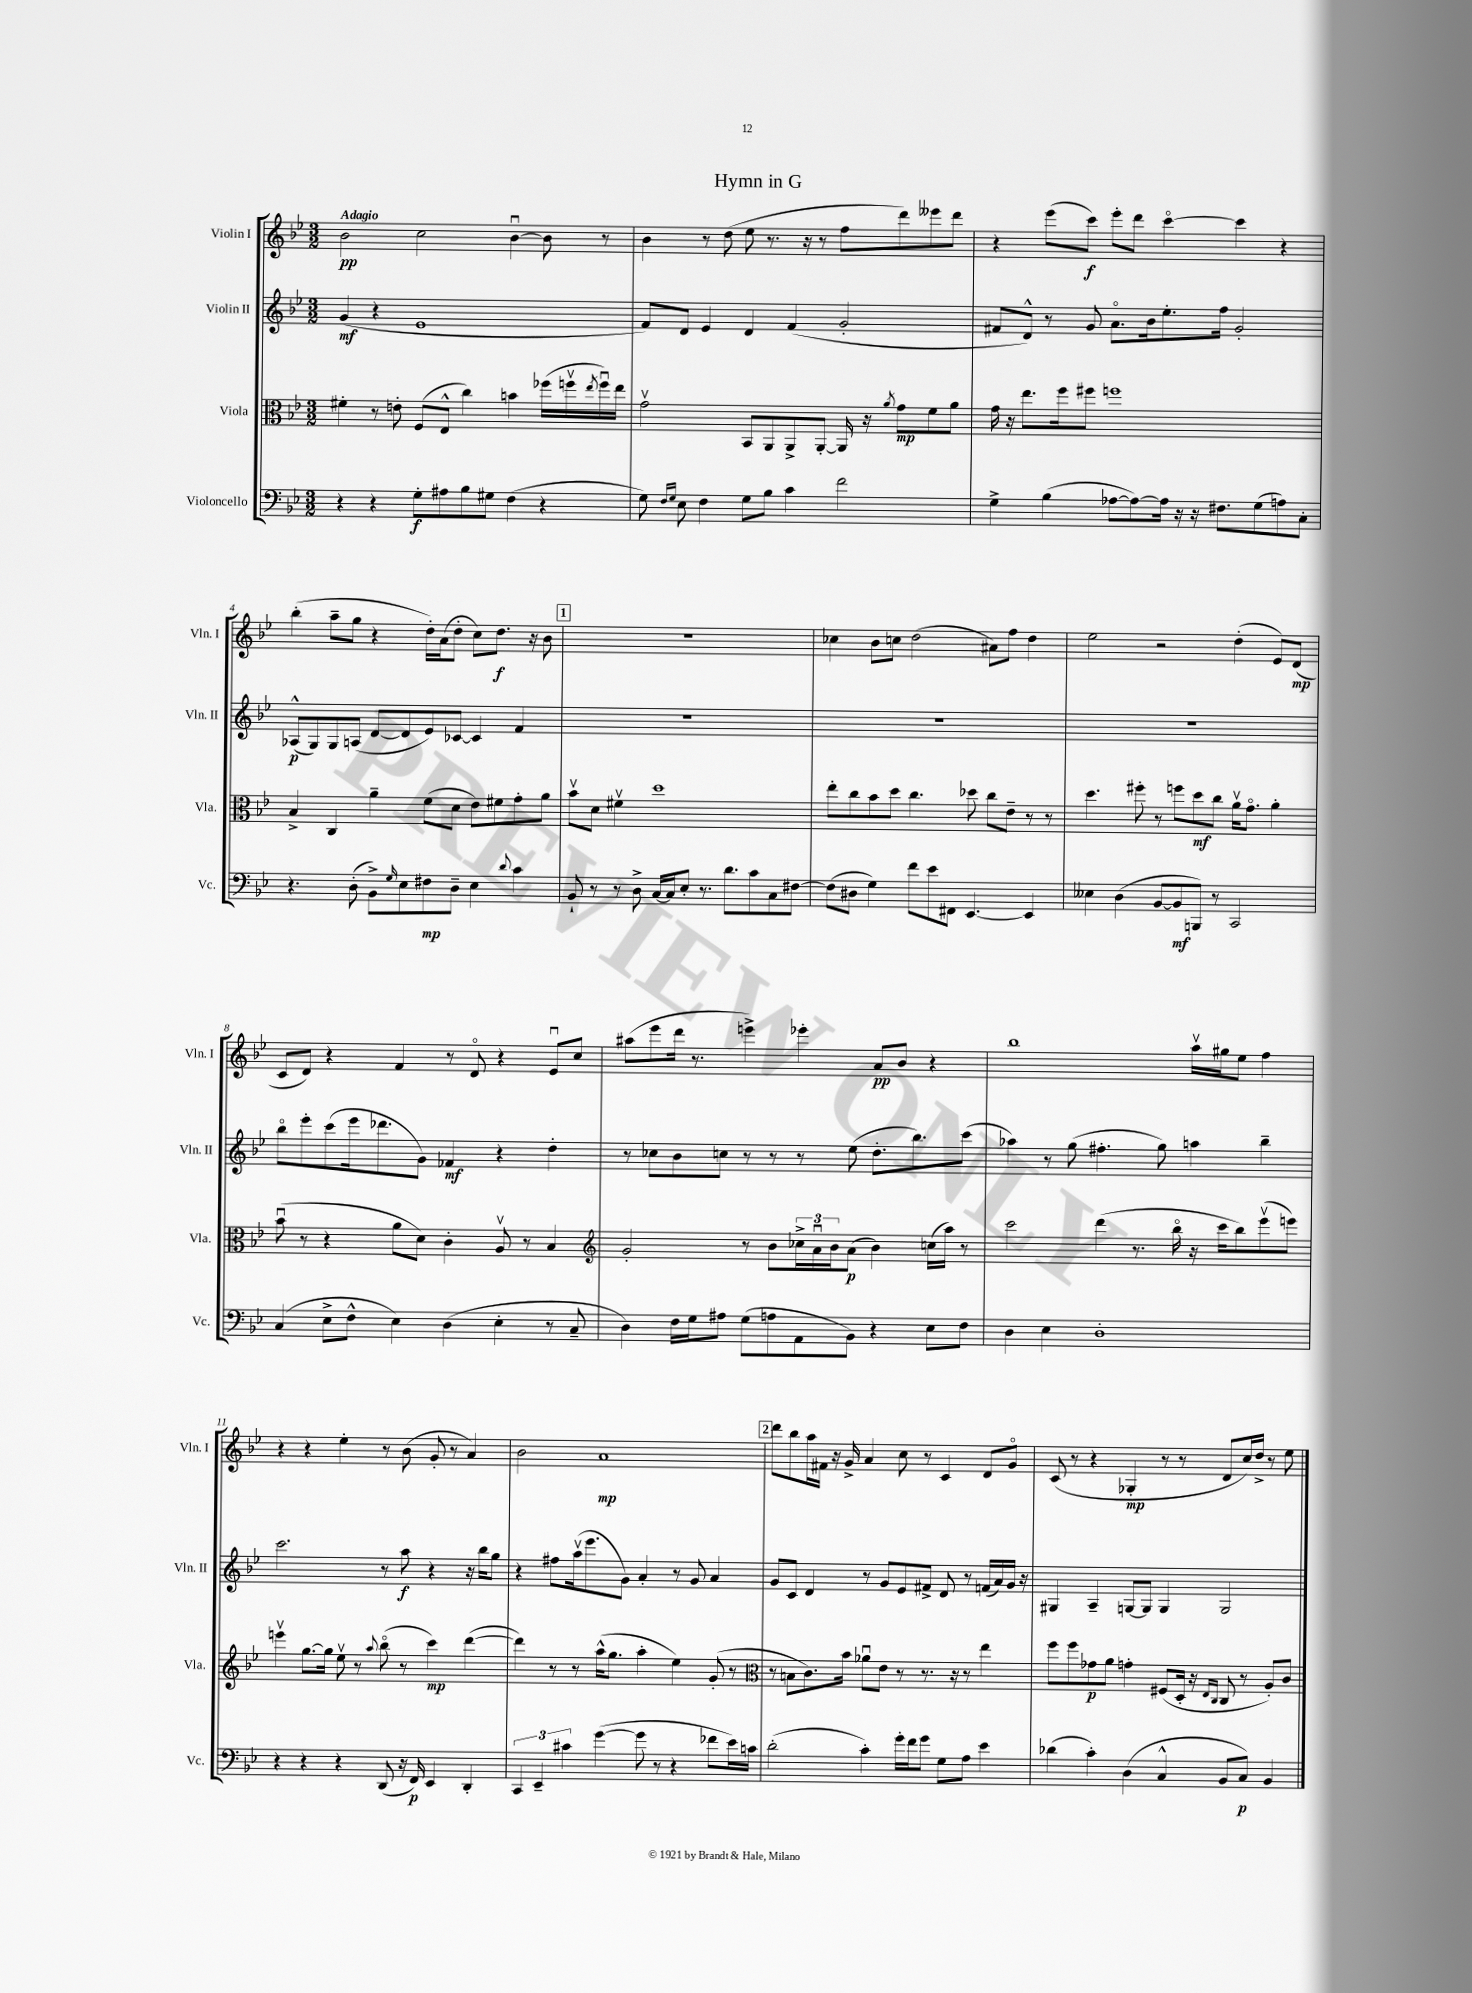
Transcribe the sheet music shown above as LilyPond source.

\header { title = "Hymn in G" }
<<
\new StaffGroup <<
\new Staff = "s0" \with { instrumentName = "Violin I" shortInstrumentName = "Vln. I" } {
    \clef treble \key bes \major \numericTimeSignature \time 3/2 \tempo "Adagio"
    bes'2\pp c''2 bes'4~\downbow bes'8 r8 |
    bes'4 r8 d''8( ees''8 r8. r16 r8 f''8 d'''8) eeses'''8 d'''8 |
    r4 ees'''8( c'''8\f) ees'''8-. d'''8 c'''4~\flageolet c'''4 r4 |
    bes''4-.( a''8-- g''8 r4 d''16-.) a'16( d''8-. c''8) d''8.\f r16 bes'8 |
    \mark \markup { \box "1" } R1. |
    ces''4 bes'8 c''8 d''2( ais'8) f''8 d''4 |
    ees''2 r2 d''4-.( ees'8) d'8\mp( |
    c'8 d'8) r4 f'4 r8 d'8\flageolet r4 ees'8\downbow c''8 |
    ais''8( ees'''8 d'''16 r8. e'''4->) ees'''4-. a'8\pp bes'8 r4 |
    bes''1 a''16\upbow gis''16 ees''8 f''4 |
    r4 r4 ees''4-. r8 bes'8( g'8-. r8 a'4) |
    bes'2 a'1\mp |
    \mark \markup { \box "2" } d'''8 bes''8 a''16 fis'16 r16 g'16-> a'4 c''8 r8 c'4 d'8 g'8\flageolet |
    c'8( r8 r4 ges4-.\mp r8 r8 d'8 c''16) d''16-> r8 ees''8 \bar "|." |
}
\new Staff = "s1" \with { instrumentName = "Violin II" shortInstrumentName = "Vln. II" } {
    \clef treble \key bes \major \numericTimeSignature \time 3/2
    g'4\mf( r4 ees'1 |
    f'8) d'8 ees'4 d'4 f'4( g'2-. |
    fis'8 d'8-^) r8 g'8 a'8.\flageolet bes'16 ees''8.-. f''16 g'2-. |
    aes8-^\p( g8) g8 a8( d'8~ d'8 ees'8) ces'8~ ces'4 f'4 |
    \mark \markup { \box "1" } R1. |
    R1. |
    R1. |
    bes''8\flageolet ees'''8-. c'''8( ees'''16 des'''8. g'8) fes'4\mf r4 d''4-. |
    r8 ces''8 bes'8 c''8 r8 r8 r8 ees''8( d''8.-. bes''8.) c'''8( |
    aes''4) r8 g''8( fis''4.-. g''8) a''4 bes''4-- |
    c'''2. r8 a''8\f r4 r16 bes''16 g''8 |
    r4 fis''8 a''16\upbow( ees'''8. g'8) a'4-. r8 g'8 a'4 |
    \mark \markup { \box "2" } g'8 c'8 d'4 r8 g'8 ees'8 fis'8-> d'8 r8 f'16( a'16) g'16 r16 |
    gis4 a4-- g8~ g8 g4 g2 \bar "|." |
}
\new Staff = "s2" \with { instrumentName = "Viola" shortInstrumentName = "Vla." } {
    \clef alto \key bes \major \numericTimeSignature \time 3/2
    fis'4-. r8 e'8-. f8( ees8-^ c''4) b'4 fes''16( f''16\upbow \acciaccatura { ees''8 } f''16\downbow) ees''16 |
    g'2\upbow bes,8 a,8 a,8-> a,8~-. a,16 r16 \acciaccatura { a'8 } g'8\mp f'8 a'8 |
    g'16 r16 ees''8. f''16 fis''8 f''1 |
    bes4-> c4 a'4-- f'8( d'8 ees'8) fis'8 g'8-. a'8 |
    \mark \markup { \box "1" } bes'8\upbow d'8 fis'4\upbow d''1 |
    ees''8-. c''8 bes'8 d''8 c''4. des''8 c''8 ees'8-- r8 r8 |
    d''4. fis''8-. r8 f''8 d''8\mf c''8 a'16\upbow g'8.\flageolet a'4-. |
    bes'8\downbow( r8 r4 a'8 d'8) c'4-. a8\upbow r8 bes4 |
    \clef treble g'2-. r8 bes'8 \tuplet 3/2 { ces''16-> a'16\downbow bes'16 } a'8\p( bes'4) c''16( a''16) r8 |
    c'''2 d'''4( r8. bes''16\flageolet r16 c'''16 bes''8) ees'''8\upbow( e'''8) |
    e'''4\upbow g''8.~ g''16 ees''8\upbow r8 \appoggiatura { a''8 } bes''8\flageolet( r8 c'''4\mp) d'''4~( |
    d'''4) r8 r8 a''16-^( g''8. a''4-. ees''4) g'8-.( r8 |
    \mark \markup { \box "2" } \clef alto r8 b8 c'8.) bes'16 aes'8\downbow ees'8 r8 r8. r16 r8 ees''4 |
    f''8 f''8 ges'8\p a'8 g'4-. fis8( d16-. r16 \grace { ees16 c16 } c8 r8 a8-.) c'8 \bar "|." |
}
\new Staff = "s3" \with { instrumentName = "Violoncello" shortInstrumentName = "Vc." } {
    \clef bass \key bes \major \numericTimeSignature \time 3/2
    r4 r4 g8-.\f ais8 bes8 gis8 f4( r4 |
    g8) \grace { f16 g16 } ees8 f4 g8 bes8 c'4 f'2 |
    g4-> bes4( aes8~ aes8~) aes16 r16 r16 fis8. g8( a8) c8-. |
    r4. d8-.( bes,8->) \grace { g16 } ees8 fis8\mp d8-- ees4 \appoggiatura { d'8 } c'4 |
    \mark \markup { \box "1" } bes,8-! r8 r8 d8-> c16~ c16 ees8-. r8. d'8. c'8 c8 fis8~ |
    fis8( dis8 g4) f'8 ees'8 fis,8 ees,4.~ ees,4 |
    eeses4 d4( bes,8~ bes,8\mf b,,8) r8 c,2 |
    c4( ees8-> f8-^ ees4) d4( ees4-. r8 c8-- |
    d4) f16 g16 ais8 g8( a8 a,8 bes,8) r4 ees8 f8 |
    d4 ees4 d1-. |
    r4 r4 r4 d,8( r16 f,16\p) ees,4 d,4-. |
    \tuplet 3/2 { c,4 ees,4-- cis'4 } g'4~( g'8 r8 r4 fes'8 ees'16) c'16 |
    \mark \markup { \box "2" } d'2-.( c'4-.) g'16-. f'16 g'8 g8 a8 ees'4 |
    des'4( c'4-.) d4( c4-^ bes,8 c8\p) bes,4 \bar "|." |
}
>>
>>
